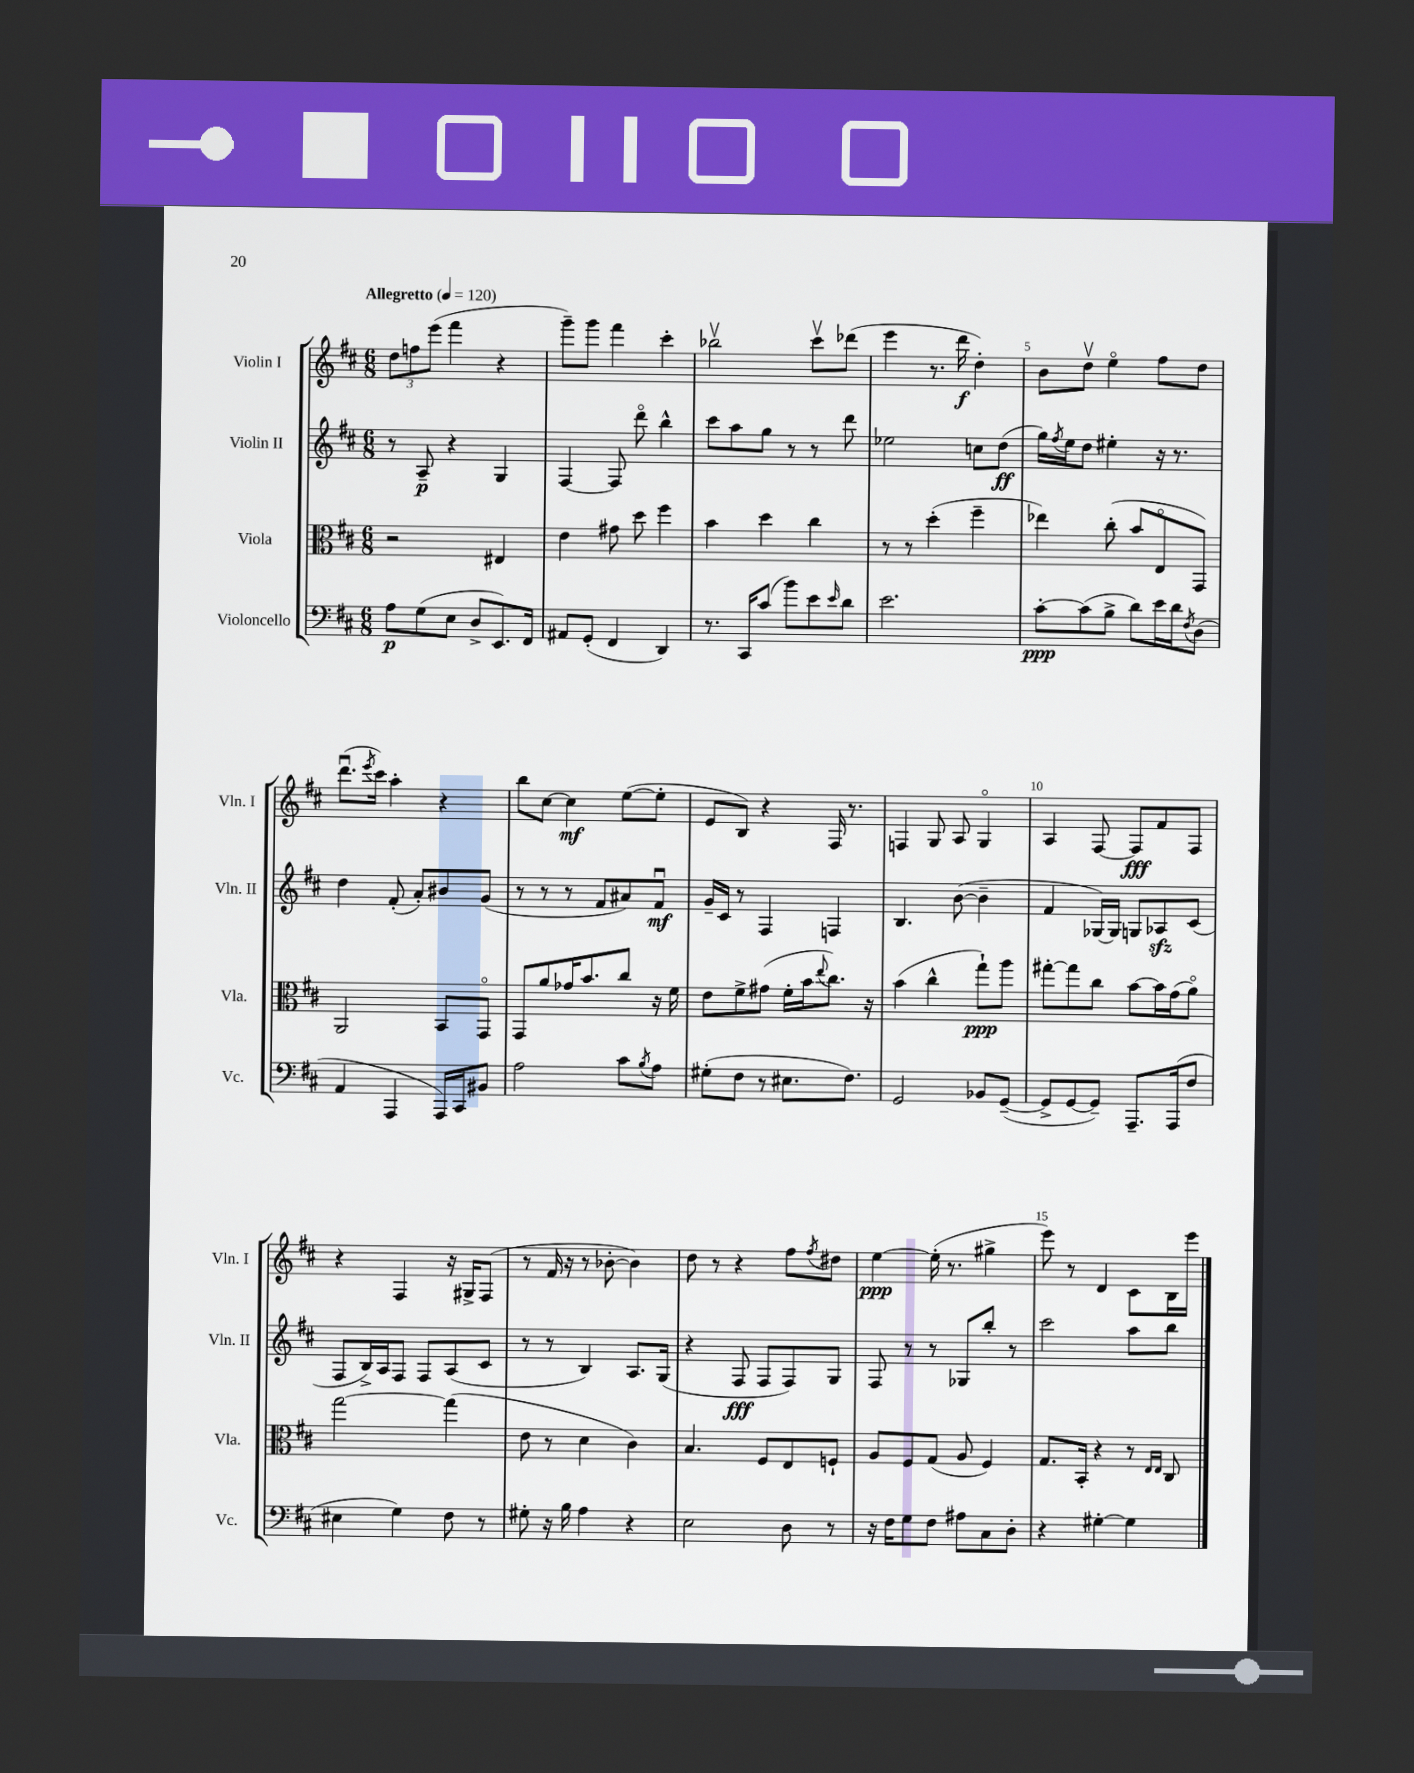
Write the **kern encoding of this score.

**kern	**dynam	**kern	**dynam	**kern	**dynam	**kern	**dynam
*part4	*part4	*part3	*part3	*part2	*part2	*part1	*part1
*staff4	*staff4	*staff3	*staff3	*staff2	*staff2	*staff1	*staff1
*I"Violoncello	*	*I"Viola	*	*I"Violin II	*	*I"Violin I	*
*I'Vc.	*	*I'Vla.	*	*I'Vln. II	*	*I'Vln. I	*
*clefF4	*	*clefC3	*	*clefG2	*	*clefG2	*
*k[f#c#]	*	*k[f#c#]	*	*k[f#c#]	*	*k[f#c#]	*
*M6/8	*	*M6/8	*	*M6/8	*	*M6/8	*
*MM120	*	*MM120	*	*MM120	*	*MM120	*
=1	=1	=1	=1	=1	=1	=1	=1
!	!	!	!	!	!	!LO:TX:a:B:t=Allegretto	!
8A\L	p	2r	.	8r	.	12dd\L	.
.	.	.	.	.	.	12ffn\	.
(8G\	.	.	.	8A~/	p	.	.
.	.	.	.	.	.	(12eee\J	.
8E\J	.	.	.	4r	.	4fff#\	.
8D^/L	.	.	.	.	.	.	.
8.EE/)	.	4E#X/	.	4G/	.	4r	.
16FF#/Jk	.	.	.	.	.	.	.
=2	=2	=2	=2	=2	=2	=2	=2
8AA#X/L	.	4e\	.	[4F#/	.	8ggg~\L)	.
(8GG'/J	.	.	.	.	.	8ggg\J	.
4FF#/	.	8g#X\	.	8F#/]	.	4fff#\	.
.	.	8dd\	.	8ddd\	.	.	.
4DD/)	.	4ff#\	.	4bb^^\	.	4ccc#'\	.
=3	=3	=3	=3	=3	=3	=3	=3
8.r	.	4b\	.	8ccc#\L	.	2bb-Xv\	.
.	.	.	.	8aa\	.	.	.
16CC#/KL	.	.	.	.	.	.	.
(8c#/J	.	4dd\	.	8gg\J	.	.	.
8b\L)	.	.	.	8r	.	.	.
8e\	.	4cc#\	.	8r	.	8ccc#v\L	.
16qqe/	.	.	.	.	.	.	.
8d\J	.	.	.	8ddd\	.	(8ddd-X\J	.
=4	=4	=4	=4	=4	=4	=4	=4
2.e\	.	8r	.	2ee-X\	.	4eee\	.
.	.	8r	.	.	.	.	.
.	.	(4dd'\	.	.	.	8.r	.
.	.	.	.	.	.	16ddd\	f
.	.	4ff#~\	.	8ccn\L	.	4dd'\)	.
.	.	.	.	(8dd\J	ff	.	.
=5	=5	=5	=5	=5	=5	=5	=5
[8c#'\L	ppp	4ee-X\)	.	16gg\LL)	.	8b\L	.
.	.	.	.	8qff#/	.	.	.
.	.	.	.	16ee\J	.	.	.
(8c#\]	.	.	.	8dd\J	.	8ddv\J	.
8B^\J	.	(8cc#'\	.	4ee#X'\	.	4ee\	.
8d\L)	.	8b/L	.	.	.	.	.
16e\L	.	8E/	.	16r	.	8ff#\L	.
16d\J	.	.	.	8.r	.	.	.
8qF#/	.	.	.	.	.	.	.
(8D\J	.	8GG/J)	.	.	.	8dd\J	.
!!LO:LB:g=z
=6	=6	=6	=6	=6	=6	=6	=6
4AA/	.	2AA/	.	4dd\	.	(8.dddu\L	.
.	.	.	.	.	.	8qeee/	.
.	.	.	.	.	.	16ccc#\Jk)	.
4AAA/	.	.	.	(8f#'/	.	4aa'\	.
.	.	.	.	8a'/L)	.	.	.
16AAA/LL)	.	8BB/L	.	8b#X/	.	4r	.
16CC#/J	.	.	.	.	.	.	.
8BB#X/J	.	8GG/J	.	(8g/J	.	.	.
=7	=7	=7	=7	=7	=7	=7	=7
2A\	.	8GG/L	.	8r	.	8bb\L	.
.	.	8a/	.	8r	.	[8cc#\J	.
.	.	16g-X/K	.	8r	.	4cc#\]	mf
.	.	8.b/	.	.	.	.	.
.	.	.	.	8f#/L	.	.	.
8c#\L	.	8cc#/J	.	8a#X/)	.	([8ee\L	.
8qB/	.	.	.	.	.	.	.
8A\J	.	16r	.	8f#u/J	mf	8ee'\J]	.
.	.	16f#\	.	.	.	.	.
=8	=8	=8	=8	=8	=8	=8	=8
(8G#X'\L	.	8e\L	.	16g~/LL	.	8e/L	.
.	.	.	.	16c#/JJ	.	.	.
8F#\J	.	8f#^\	.	8r	.	8B/J)	.
8r	.	(8g#X\J	.	4F#/	.	4r	.
8.E#X\L	.	16f#'\LL	.	.	.	.	.
.	.	16b\J	.	.	.	.	.
.	.	8qqee/	.	.	.	.	.
.	.	8.cc#\J)	.	4Fn/	.	16F#/	.
8.F#\J)	.	.	.	.	.	8.r	.
.	.	16r	.	.	.	.	.
=9	=9	=9	=9	=9	=9	=9	=9
2GG/	.	(4b\	.	4.B/	.	4Fn/	.
.	.	4cc#^^\	.	.	.	8G/	.
.	.	.	.	([8b\	.	8A/	.
8BB-X/L	.	8gg`\L)	ppp	4b~\]	.	4G/	.
([8GG~/J	.	8aa\J	.	.	.	.	.
=10	=10	=10	=10	=10	=10	=10	=10
8GG^/L]	.	[8gg#X'\L	.	4f#/	.	4A/	.
[8GG/	.	8gg#\]	.	.	.	.	.
8GG~/J])	.	8cc#\J	.	[16G-X/LL)	.	[8F#/	.
.	.	.	.	16G-/JJ]	.	.	.
8.AAA~/L	.	[8b\L	.	8Gn/L	.	8F#/L]	fff
.	.	16b\L]	.	8A-Xzz/	.	8f#/	.
(16AAA/k	.	(16g\J	.	.	.	.	.
8F#/J	.	8a\J)	.	(8c#/J	.	8F#/J	.
!!LO:LB:g=z
=11	=11	=11	=11	=11	=11	=11	=11
4E#X\	.	[2gg\	.	8F#/L	.	4r	.
.	.	.	.	16B^/L)	.	.	.
.	.	.	.	16A/J	.	.	.
4G\)	.	.	.	8F#/J	.	4F#/	.
.	.	.	.	8F#/L	.	.	.
8F#\	.	(4gg\]	.	(8A/	.	16r	.
.	.	.	.	.	.	16G#X^/KL	.
8r	.	.	.	8c#/J	.	(8F#/J	.
=12	=12	=12	=12	=12	=12	=12	=12
8G#X'\	.	8e\	.	8r	.	8r	.
16r	.	8r	.	8r	.	16f#/	.
16B\	.	.	.	.	.	16r	.
4A\	.	4d\	.	4B/)	.	8r	.
.	.	.	.	.	.	[8b-X'\	.
4r	.	4c#\)	.	8.A/L	.	4b-\])	.
.	.	.	.	(16G/Jk	.	.	.
=13	=13	=13	=13	=13	=13	=13	=13
2E\	.	4.B/	.	4r	.	8dd\	.
.	.	.	.	.	.	8r	.
.	.	.	.	8F#/	fff	4r	.
.	.	8F#/L	.	8F#/L	.	.	.
8D\	.	8E/	.	8F#/)	.	8ff#\L	.
.	.	.	.	.	.	8qff#/	.
8r	.	8Fn`/J	.	8G/J	.	8dd#X\J	.
=14	=14	=14	=14	=14	=14	=14	=14
16r	.	8A/L	.	8F#/	.	[4ee\	ppp
16F#\KL	.	.	.	.	.	.	.
8G\	.	8F#/	.	8r	.	.	.
8F#\J	.	(8G/J	.	8r	.	(16ee'\]	.
.	.	.	.	.	.	8.r	.
8A#X\L	.	8A/	.	8G-X/L	.	.	.
8C#\	.	4F#/)	.	8bb'/J	.	4gg#X^\	.
8D'\J	.	.	.	8r	.	.	.
=15	=15	=15	=15	=15	=15	=15	=15
4r	.	8.G/L	.	2ccc#\	.	8eee\)	.
.	.	.	.	.	.	8r	.
.	.	16BB'/Jk	.	.	.	.	.
[4G#X'\	.	4r	.	.	.	4d/	.
4G#\]	.	8r	.	8aa\L	.	8c#\L	.
.	.	16qqE/LL	.	.	.	.	.
.	.	16qqE/JJ	.	.	.	.	.
.	.	8C#/	.	8bb\J	.	16B\L	.
.	.	.	.	.	.	16eee\JJ	.
==	==	==	==	==	==	==	==
*-	*-	*-	*-	*-	*-	*-	*-
